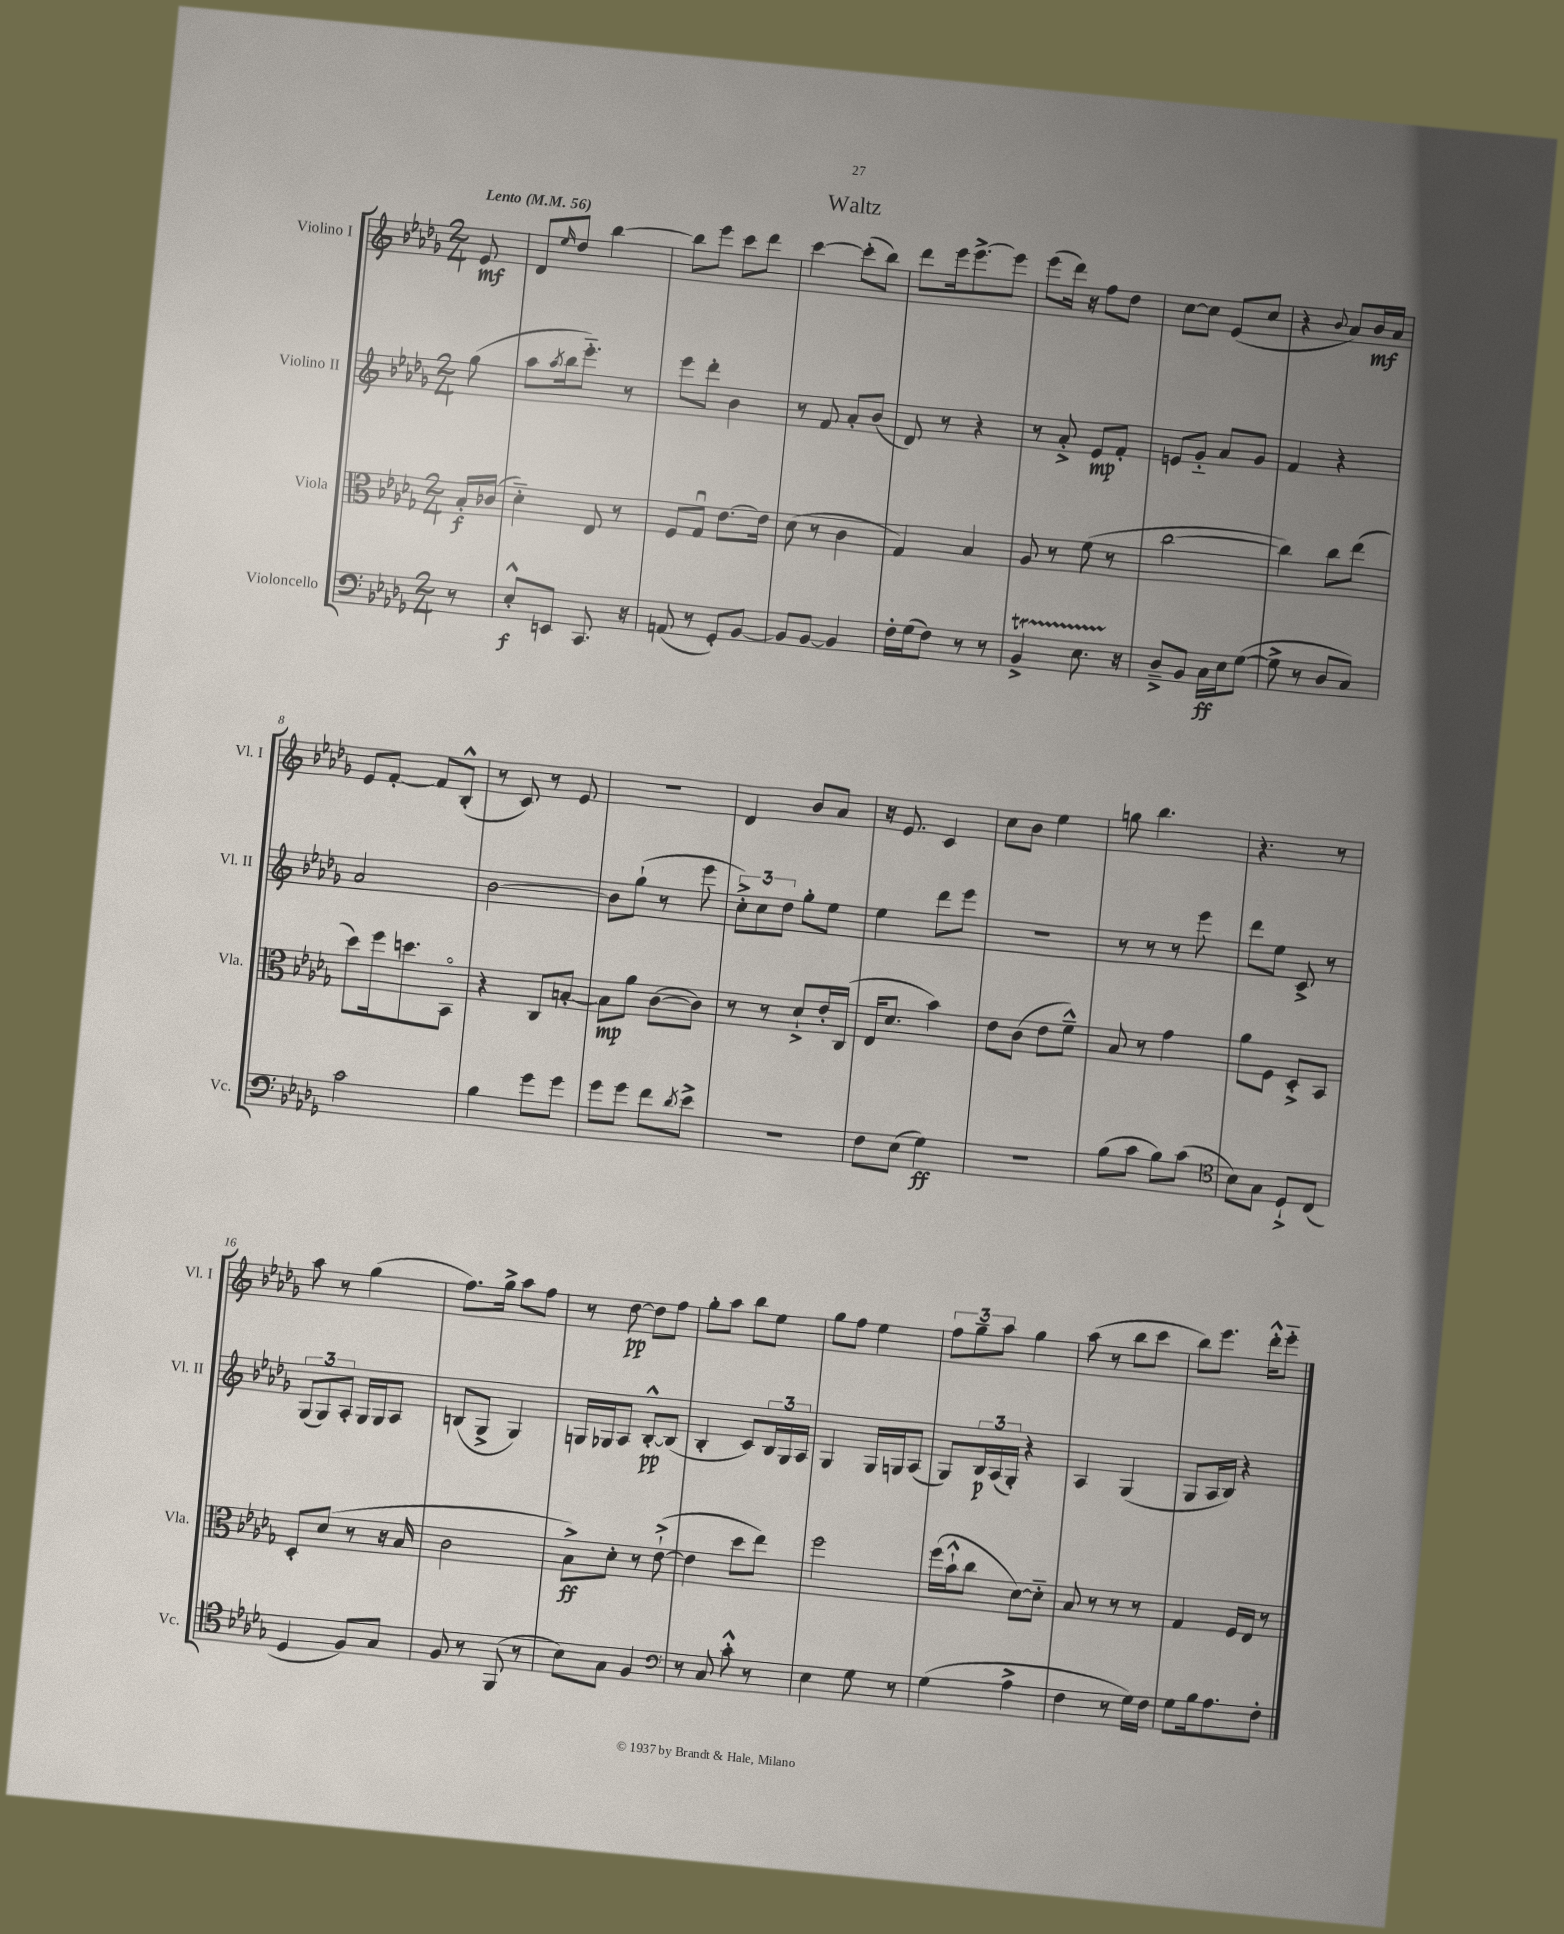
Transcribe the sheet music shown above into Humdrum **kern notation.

**kern	**kern	**kern	**kern
*staff4	*staff3	*staff2	*staff1
*clefF4	*clefC3	*clefG2	*clefG2
*k[b-e-a-d-g-]	*k[b-e-a-d-g-]	*k[b-e-a-d-g-]	*k[b-e-a-d-g-]
*M2/4	*M2/4	*M2/4	*M2/4
*MM56	*MM56	*MM56	*MM56
8r	16B-'	(8gg-	8e-
.	(16c-	.	.
=	=	=	=
8E-'^^	4d-'~)	8aa-	8d-
.	.	8qaa-	16qqee-
8EE	.	16bb-	8dd-
.	.	8.eee-'~)	.
8.CC	8E-	.	[4bb-
.	8r	8r	.
16r	.	.	.
=	=	=	=
(8AA	8F	8eee-	8bb-]
8r	8G-u	8ddd-'	8eee-
8GG-')	[8.e-	4b-	8ccc
[8BB-	.	.	8ddd-
.	16e-]	.	.
=	=	=	=
8BB-]	(8d-	8r	[4ccc
[8BB-	8r	8f	.
4BB-]	4c	8a-'	(8ccc']
.	.	(8b-	8bb-)
=	=	=	=
16F'	4G-)	8d-)	8ddd-
(16G-	.	.	.
8F)	.	8r	16eee-
.	.	.	[8.eee-^
8r	4B-	4r	.
8r	.	.	8eee-]
=	=	=	=
4BB-^	8A-	8r	(8eee-
.	8r	8a-'^	16ddd-)
.	.	.	16r
8.E-	(8f	8e-	8ff
.	8r	8f'	8dd-
16r	.	.	.
=	=	=	=
8D-~^	[2cc	8e	[8cc
8BB-	.	8g-'~	8cc]
16C	.	8a-	(8e-
16E-	.	.	.
([8G-	.	8g-	8cc
=	=	=	=
8G-^]	4cc])	4f	4r
8r	.	.	.
.	.	.	8qqb-
8D-	8cc	4r	8a-)
8C)	(8ee-	.	16b-
.	.	.	16a-
=	=	=	=
2c	8dd-)	2a-	8e-
.	16ff	.	[8f'
.	8.dd	.	.
.	.	.	8f]
.	8BB-o	.	(8B-'^^
=	=	=	=
4B-	4r	[2b-	8r
.	.	.	8c)
8g-	8C	.	8r
8g-	[8B'	.	8e-
=	=	=	=
8g-	8B]	8b-]	2r
8g-	8a-	(8gg-`	.
8f	([8c	8r	.
8qd-	.	.	.
8e-^	8c])	8eee-	.
=	=	=	=
2r	8r	12cc'^)	4d-
.	.	12cc	.
.	8r	.	.
.	.	12dd-	.
.	8d-`^	8gg-'	8b-
.	16e-'	8ee-	8a-
.	(16C	.	.
=	=	=	=
8F	16E-	4ee-	16r
.	8.d-	.	8.e-
(8E-	.	.	.
4G-)	4b-)	8ddd-	4c
.	.	8eee-	.
=	=	=	=
2r	8e-	2r	8cc
.	(8c	.	8b-
.	8e-	.	4ee-
.	8f~^^)	.	.
=	=	=	=
(8B-	8B-	8r	8gg
8c	8r	8r	4.bb-
8B-)	4g-	8r	.
(8c	.	8eee-	.
=	=	=	=
*clefC4	*	*	*
8B-)	8a-	8ddd-	4.r
8G-	8F	8ee-	.
8D-`^	8D-'^	8c^	.
(8C	8BB-	8r	8r
=	=	=	=
4D-	8D-'	(12G-	8aa-
.	.	12G-)	.
.	(8d-	.	8r
.	.	12A-'	.
8F)	8r	16G-	(4gg-
.	.	16G-	.
8G-	16r	8A-	.
.	16B-	.	.
=	=	=	=
8F	2c	(8B	8.ff)
8r	.	8G-^	.
.	.	.	16gg-^
(8FF	.	4G-)	8aa-
8r	.	.	8ff
=	=	=	=
8B-)	8B-^)	16G	8r
.	.	16G-	.
8G-	8d-'	8A-	[8dd-
4F	8r	[8B-'^^	8dd-]
.	([8e-`^	(8B-]	8ff
=	=	=	=
*clefF4	*	*	*
8r	4e-]	4B-'	8gg-'
8C	.	.	8aa-
8c'^^	8dd-	8c)	8bb-
8r	8ee-)	24B-	8ee-
.	.	24G-	.
.	.	24A-	.
=	=	=	=
4E-	2ff	4G-	8gg-
.	.	.	8ff
8G-	.	16G-	4ee-
.	.	16G	.
8r	.	(8A-	.
=	=	=	=
(4G-	(16ff	8G-)	12ff
.	16b-`^^	.	.
.	.	.	12gg-~
.	8cc	24B-	.
.	.	(24A-	12aa-
.	.	24G-')	.
4A-^	[8d-)	4r	4gg-
.	8d-'~]	.	.
=	=	=	=
4F	8B-	4A-	(8aa-
.	8r	.	8r
8r	8r	(4G-	8bb-
16G-)	8r	.	8ccc
16F	.	.	.
=	=	=	=
8G-	4G-	8G-	8bb-)
16B-	.	16A-	8.eee-
8.A-	.	16B-)	.
.	16F	4r	.
.	16E-	.	16ddd-'^^
8F'	8r	.	8eee-'~
==	==	==	==
*-	*-	*-	*-
